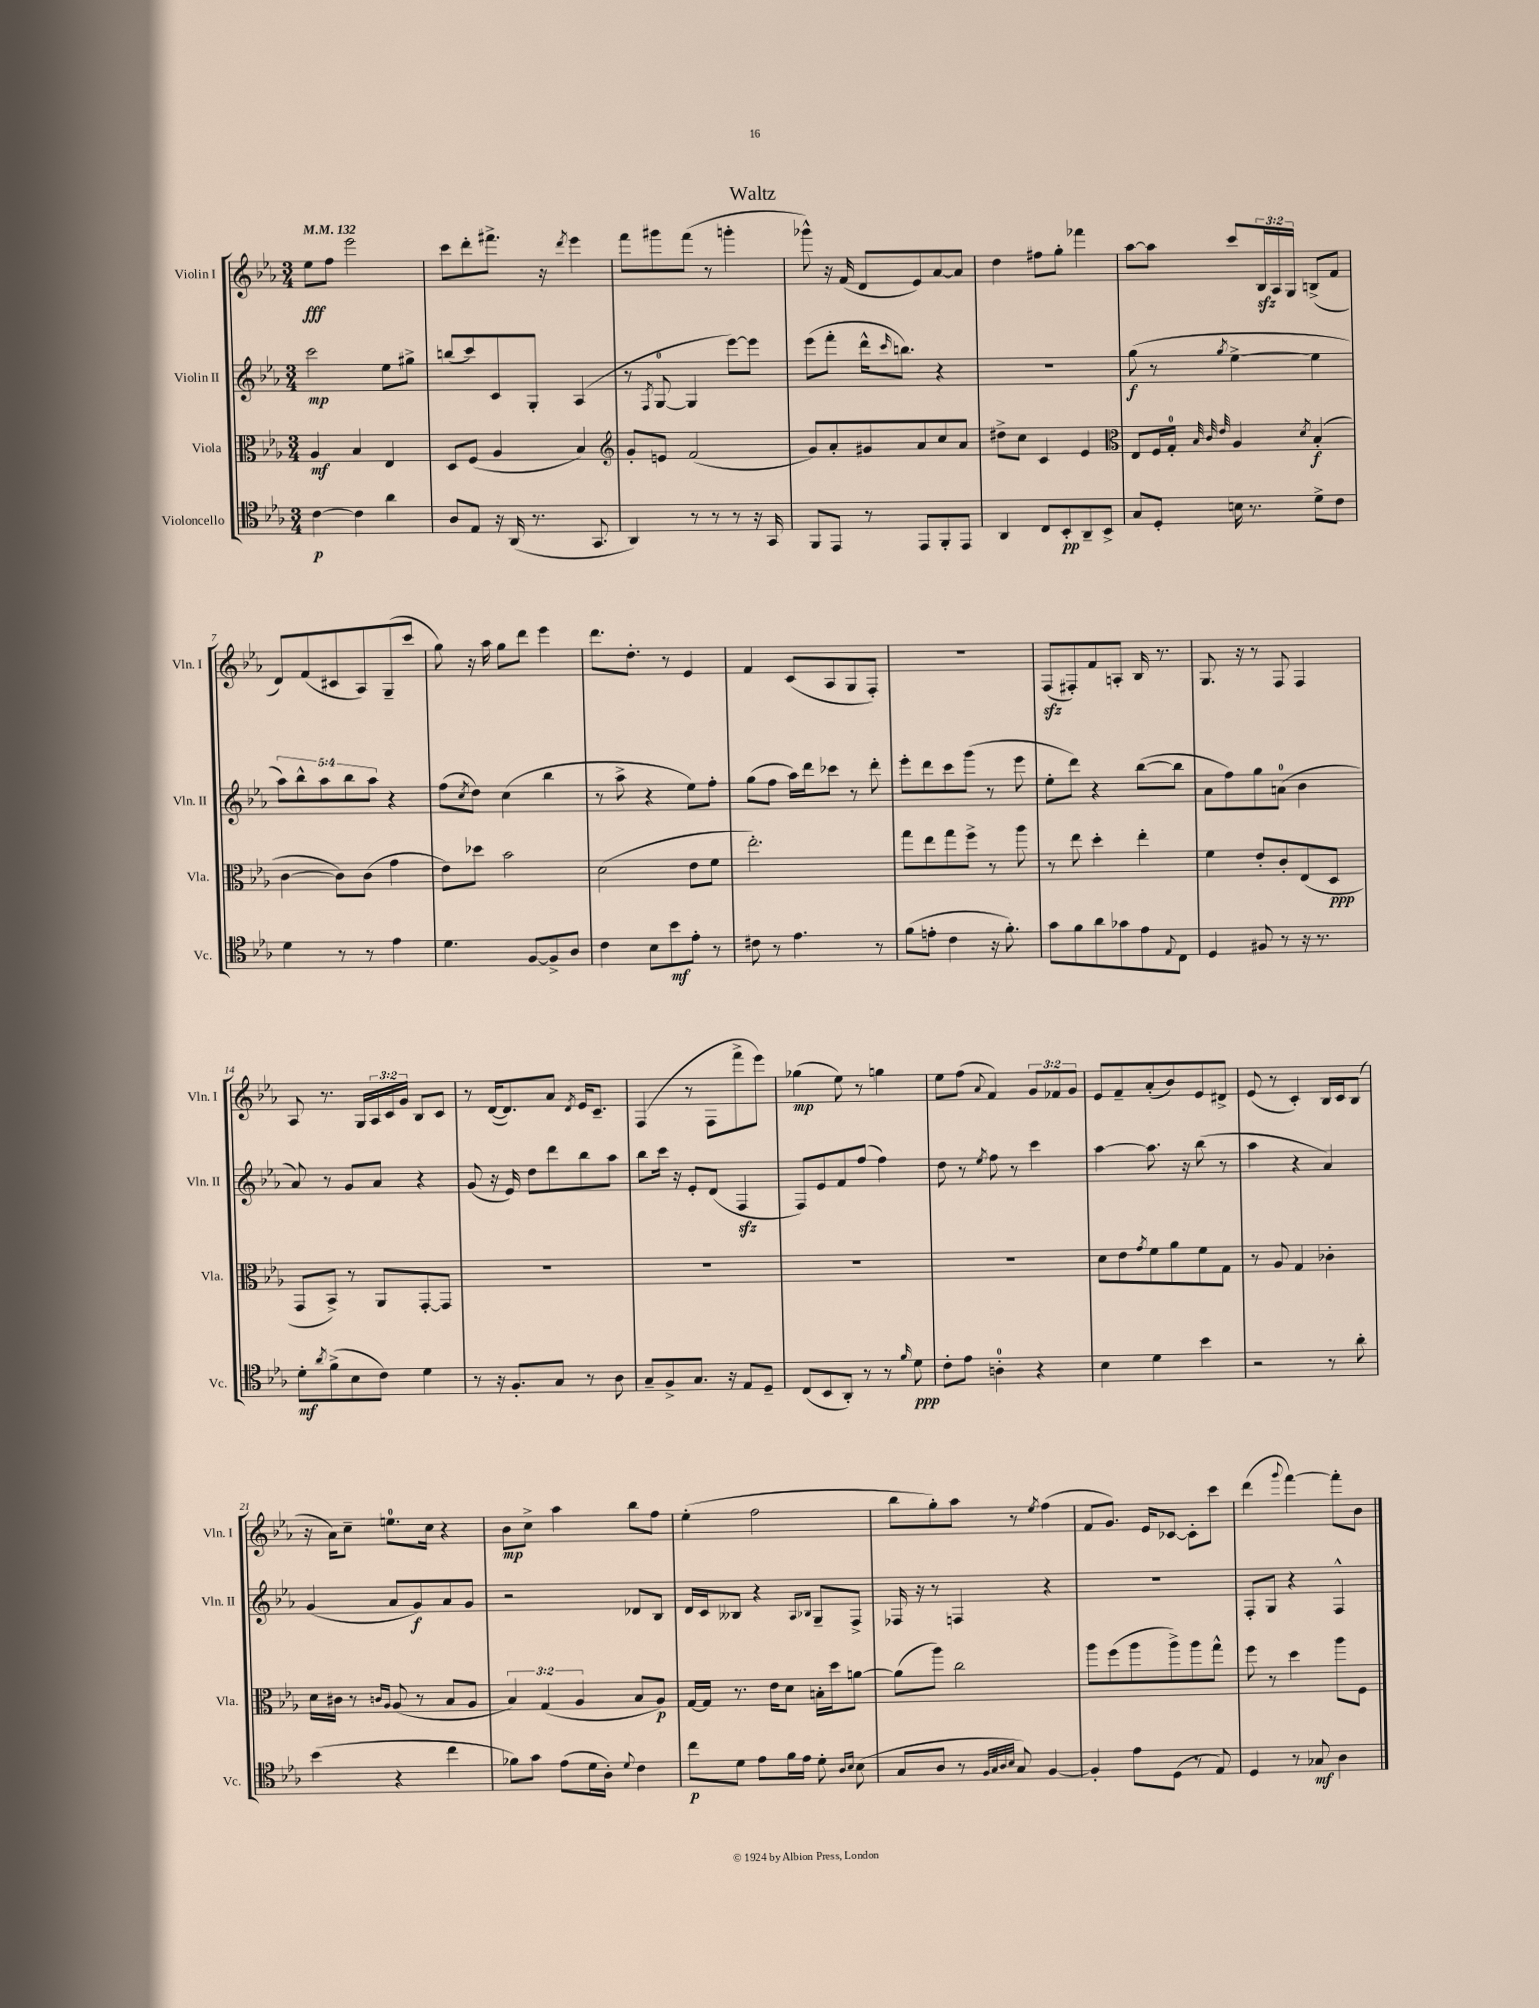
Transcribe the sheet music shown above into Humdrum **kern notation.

**kern	**kern	**kern	**kern
*staff4	*staff3	*staff2	*staff1
*clefC4	*clefC3	*clefG2	*clefG2
*k[b-e-a-]	*k[b-e-a-]	*k[b-e-a-]	*k[b-e-a-]
*M3/4	*M3/4	*M3/4	*M3/4
*MM132	*MM132	*MM132	*MM132
[4c	4A-	2ccc	8ee-
.	.	.	8ff
4c]	4B-	.	2eee-
4a-	4E-	8ee-	.
.	.	8gg#^	.
=	=	=	=
8A-	8D	(8bb	8ccc
8E-	(8F	8ccc)	8ddd'
16r	4A-	8c	8.fff#^
(16AA-	.	.	.
8.r	.	8G'	.
.	.	.	16r
.	.	.	8qddd
.	4B-)	(4A-	4eee-
8.GG	.	.	.
=	=	=	=
*	*clefG2	*	*
4AA-)	8g'	8r	8fff
.	.	8qF	.
.	8e	[8G	8ggg#
8r	(2f	4G]	(8fff
8r	.	.	8r
8r	.	[8eee-)	4ggg'
16r	.	8eee-]	.
16GG	.	.	.
=	=	=	=
8FF	8g)	(8eee-	8ggg-^^)
8EE-	8a-'	8fff'	16r
.	.	.	(16f
8r	8g#	16ddd^^	8d
.	.	16qqccc	.
.	.	8.bb)	.
8EE-	8a-	.	8e-)
8FF'	8cc	4r	[8a-
8EE-	8a-	.	8a-]
=	=	=	=
4AA-	8dd#^	2.r	4dd
.	8cc	.	.
8C	4c	.	8ff#
8BB-'	.	.	8gg'
8AA-~	4e-	.	4fff-
8BB-^	.	.	.
=	=	=	=
*	*clefC3	*	*
8G	8E-	(8gg	[8aa-
8D'	16F	8r	8aa-]
.	16G'	.	.
.	32qqB-	.	.
.	32qqc	.	.
.	32qqe-	8qgg	.
16B	4A-	[4ee-^	8ccc
8.r	.	.	.
.	.	.	24B-
.	.	.	24A-
.	.	.	24G
.	8qd	.	.
8d^	(4B-'	4ee-]	(8B^
8c	.	.	8f
=	=	=	=
4d	[4c	10aa-)	8d)
.	.	10bb-^^	.
.	.	.	(8f
.	.	10aa-	.
8r	8c])	.	8c#
.	.	10bb-	.
8r	(8c	.	8A-)
.	.	10aa-	.
4e-	4g	4r	(8G~
.	.	.	8ccc
=	=	=	=
4.d	8e-)	(8ff	8gg)
.	.	8qcc	.
.	8dd-	8dd)	16r
.	.	.	16aa-
.	2b-	(4cc	8gg
[8F	.	.	8ddd
8F^]	.	4bb-	4eee-
8A-	.	.	.
=	=	=	=
4c	(2d	8r	8.ddd
.	.	8aa-^	.
.	.	.	8.dd'
8B-	.	4r	.
8b-	.	.	8r
8e-'	8e-	8ee-)	4e-
8r	8f	8ff'	.
=	=	=	=
8c#	2.ee-')	(8gg	4f
8r	.	8ff	.
4.e-	.	16aa-)	(8c
.	.	16ddd	.
.	.	8ccc-	8A-
.	.	8r	8G
8r	.	8ddd'	8F')
=	=	=	=
(8f	8gg	8eee-'	2.r
8e'	8ee-	8ddd	.
4c	8gg	8ccc	.
.	8ff^	(8ggg	.
16r	8r	8r	.
8.f')	.	.	.
.	8aa-	8eee-	.
=	=	=	=
8g	8r	8ee-'	(8F
8f	8ee-	8ddd)	8F#')
8a-	4dd'	4r	8f
8g-	.	.	8A'
8e-	4ee-'	([8bb-	16B-
.	.	.	8.r
8qqE-	.	.	.
8C	.	8bb-]	.
=	=	=	=
4D	4f	8a-	8.G
.	.	8ff)	.
.	.	.	16r
8F#	8e-'	8gg	8r
8r	8c'	(8a	8F
16r	(8E-	4b-	4F
8.r	.	.	.
.	8D	.	.
=	=	=	=
8d'	8GG	8a-)	8A-
8qa-	.	.	.
(8f^	8BB-^)	8r	8.r
8B-	8r	8g	.
.	.	.	16G
8c)	8AA-	8a-	24A-
.	.	.	24c
.	.	.	24g
4d	[8GG'	4r	8B-
.	8GG]	.	8c
=	=	=	=
8r	2.r	(8g	8r
16r	.	16r	([16d
8.F'	.	16e-)	8.d])
.	.	8dd	.
8G	.	8ddd	8a-
.	.	.	8qd
8r	.	8bb-	16e-
.	.	.	8.c~
8A-	.	8aa-	.
=	=	=	=
8G~	2.r	8bb-	(4F
8F^	.	16ccc	.
.	.	16r	.
8.G	.	8e-'	8r
.	.	(8d	8F
16r	.	.	.
8E-	.	4F	8fff^
8D~	.	.	8eee-)
=	=	=	=
(8C	2.r	8F)	(4gg-
8BB-	.	8e-	.
8AA-')	.	8f	8ee-)
8r	.	(8ff	8r
8r	.	4ff)	4gg
16qqf	.	.	.
8d	.	.	.
=	=	=	=
8c'	2.r	8dd	8ee-
8e-	.	8r	(8ff
.	.	8qee-	8qqa-
4A'	.	8ff	4f)
.	.	8r	.
4r	.	4ccc	12g
.	.	.	12f-
.	.	.	12g
=	=	=	=
4B-	8d	[4aa-	8e-
.	8e-	.	8f~
.	8qg	.	.
4d	8f	8.aa-]	(8a-'
.	8a-	.	8b-)
.	.	16r	.
4b-	8f	(8bb-	8e-
.	8G	8r	8d#^
=	=	=	=
2r	8r	4aa-	(8e-
.	8A-	.	8r
.	4G	4r	4c')
8r	4c-'	4a-)	16B-
.	.	.	16c
8a-'	.	.	(8B-
=	=	=	=
(4b-	16d	(4g	16r
.	16c#	.	16a-)
.	8r	.	8cc~
.	16qqc	.	.
.	16qqA-	.	.
4r	(8A-	8a-	8.ee
.	8r	8g)	.
.	.	.	16cc
4cc	8B-	8a-	4r
.	8A-	8g	.
=	=	=	=
8f-)	6B-)	2r	8b-
8g	.	.	8cc^
.	(6G	.	.
(8e-	.	.	4aa-
.	6A-	.	.
16d	.	.	.
16A-')	.	.	.
8qqd	.	.	.
4c	8B-	8d-	8bb-
.	8A-)	8B-	8ff
=	=	=	=
8cc	[16G	16d	(4ee-'
.	16G]	16c	.
8d	8.r	8B--	.
8e-	.	4r	2ff
.	16e-	.	.
16f	8d	.	.
16e-	.	.	.
.	.	16qqA-	.
.	.	16qqB-	.
8d'	16B'	8G~	.
.	16dd	.	.
16qqA-	.	.	.
16qqB-	.	.	.
(8B-	[8a	8F^	.
=	=	=	=
8G	(8a]	16F-	8bb-
.	.	16r	.
8A-	8aa-)	8r	8gg')
8r	2cc	4F	8aa-
32qqF	.	.	.
32qqG	.	.	.
32qqA-	.	.	.
32qqB-	.	.	.
8G)	.	.	8r
.	.	.	8qee-
[4F	.	4r	(4ff
=	=	=	=
4F']	8aa-	2.r	8f
.	(8ff	.	8.g)
8e-	8aa-	.	.
.	.	.	16e-
(8D	8aa-^)	.	[8c-
8r	8aa-	.	8c-']
8E-)	8gg^^	.	8ccc
=	=	=	=
4D	8ff	8F'	(4ddd
.	8r	8G	.
.	.	.	8qqggg
8r	4dd	4r	[4fff)
8G-	.	.	.
4A-	8aa-	4F^^	8fff']
.	8F	.	8b-
==	==	==	==
*-	*-	*-	*-
